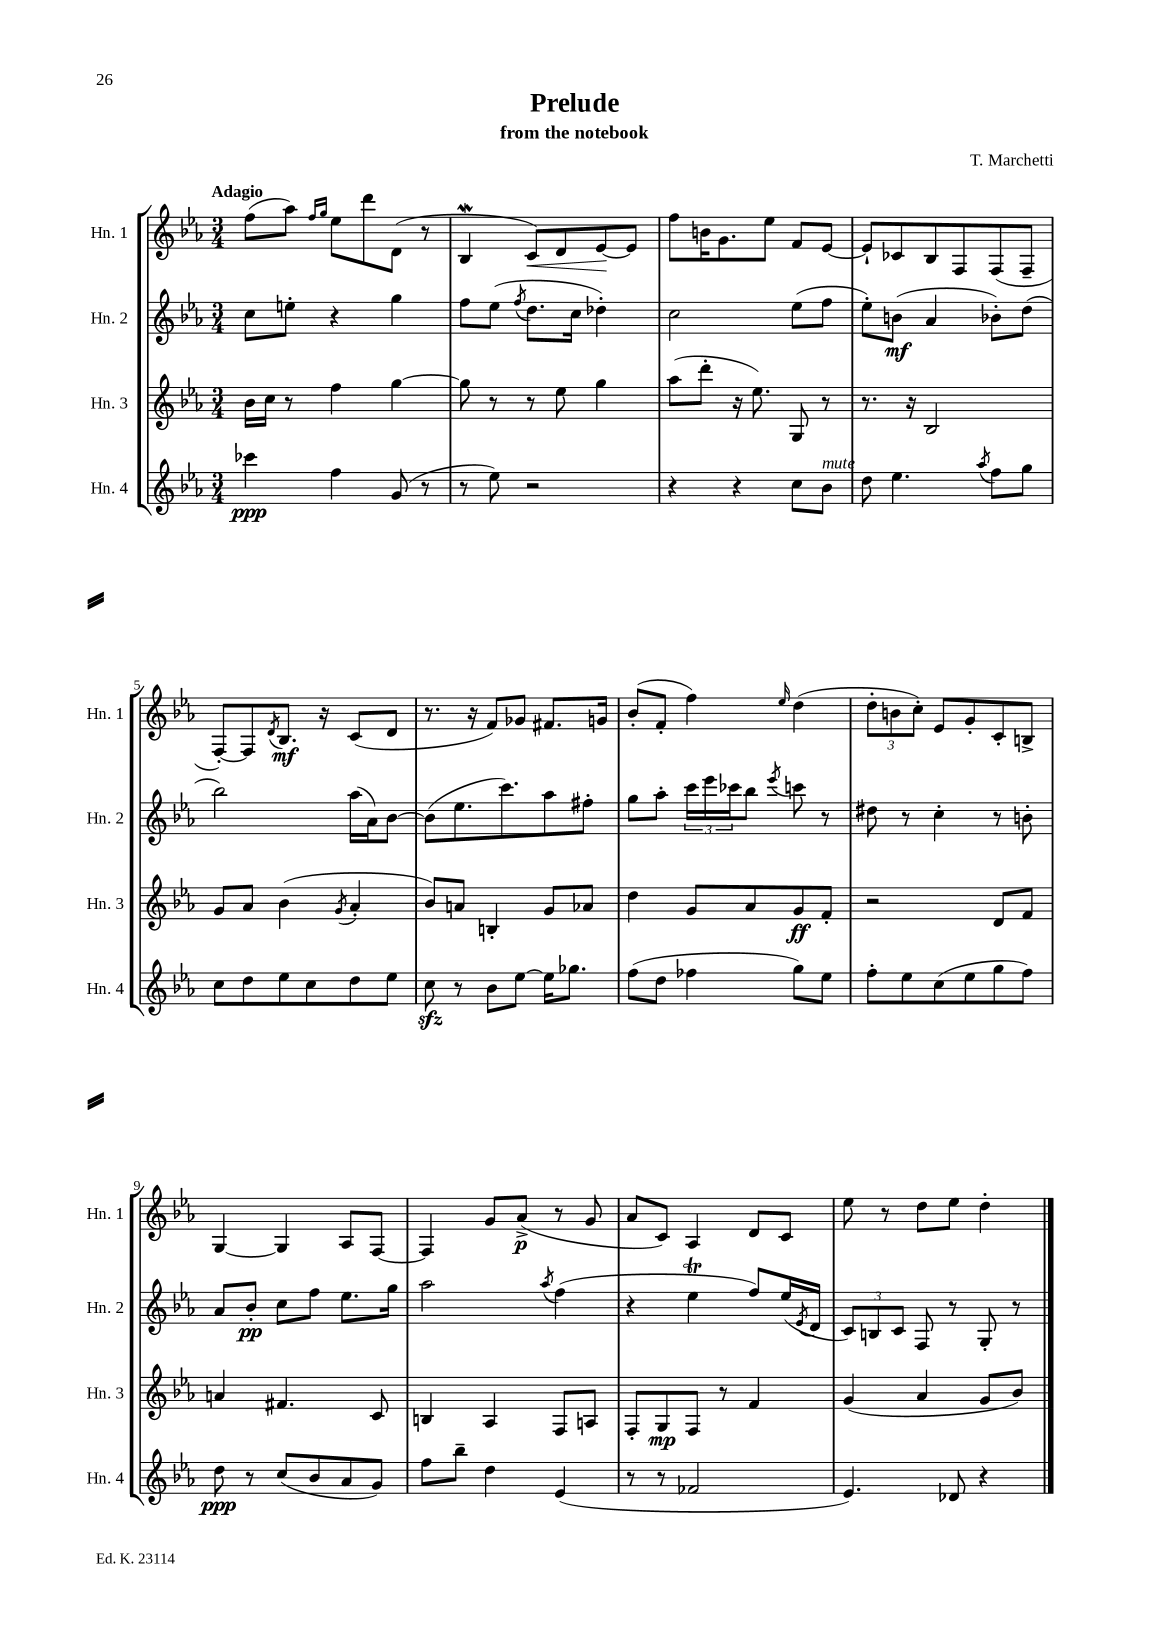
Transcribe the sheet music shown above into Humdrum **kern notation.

**kern	**dynam	**kern	**dynam	**kern	**dynam	**kern	**dynam
*part4	*part4	*part3	*part3	*part2	*part2	*part1	*part1
*staff4	*staff4	*staff3	*staff3	*staff2	*staff2	*staff1	*staff1
*I"Hn. 4	*	*I"Hn. 3	*	*I"Hn. 2	*	*I"Hn. 1	*
*I'Hn. 4	*	*I'Hn. 3	*	*I'Hn. 2	*	*I'Hn. 1	*
*clefG2	*	*clefG2	*	*clefG2	*	*clefG2	*
*k[b-e-a-]	*	*k[b-e-a-]	*	*k[b-e-a-]	*	*k[b-e-a-]	*
*M3/4	*	*M3/4	*	*M3/4	*	*M3/4	*
=1	=1	=1	=1	=1	=1	=1	=1
!	!	!	!	!	!	!LO:TX:a:B:t=Adagio	!
4ccc-X\	ppp	16b-\LL	.	8cc\L	.	(8ff\L	.
.	.	16cc\JJ	.	.	.	.	.
.	.	8r	.	8een'\J	.	8aa-\J)	.
.	.	.	.	.	.	16qqff/LL	.
.	.	.	.	.	.	16qqgg/JJ	.
4ff\	.	4ff\	.	4r	.	8ee-\L	.
.	.	.	.	.	.	8ddd\	.
(8g/	.	[4gg\	.	4gg\	.	(8d\J	.
8r	.	.	.	.	.	8r	.
=2	=2	=2	=2	=2	=2	=2	=2
8r	.	8gg\]	.	8ff\L	.	4B-W/	.
8ee-\)	.	8r	.	(8ee-\J	.	.	.
.	.	.	.	8qff/	.	.	.
!	!	!	!	!	!	!	!LO:HP:b
2r	.	8r	.	8.dd\L	.	8c/L)	<
.	.	8ee-\	.	.	.	8d/	.
.	.	.	.	16cc\Jk	.	.	.
.	.	4gg\	.	4dd-X'\)	.	[8e-/	.
.	.	.	.	.	.	8e-/J]	[
=3	=3	=3	=3	=3	=3	=3	=3
4r	.	(8aa-\L	.	2cc\	.	8ff\L	.
.	.	8ddd'\J	.	.	.	16bn\K	.
.	.	.	.	.	.	8.g\	.
4r	.	16r	.	.	.	.	.
.	.	8.ee-\)	.	.	.	.	.
.	.	.	.	.	.	8ee-\J	.
8cc\L	.	8G/	.	(8ee-\L	.	8f/L	.
!LO:TX:a:i:t=mute	!	!	!	!	!	!	!
8b-\J	.	8r	.	8ff\J	.	[8e-/J	.
=4	=4	=4	=4	=4	=4	=4	=4
8dd\	.	8.r	.	8ee-'\L)	.	8e-`/L]	.
4.ee-\	.	.	.	(8bn\J	mf	8c-X/	.
.	.	16r	.	.	.	.	.
.	.	2B-/	.	4a-/	.	8B-/	.
.	.	.	.	.	.	8F/	.
8qaa-/	.	.	.	.	.	.	.
8ff\L	.	.	.	8b-X'\L)	.	(8F/	.
8gg\J	.	.	.	(8dd\J	.	8F~/J	.
!!LO:LB:g=z
=5	=5	=5	=5	=5	=5	=5	=5
8cc\L	.	8g/L	.	2bb-\)	.	[8F'/L)	.
8dd\	.	8a-/J	.	.	.	8F/]	.
.	.	.	.	.	.	8qd/	.
8ee-\	.	(4b-\	.	.	.	8.B-/J	mf
8cc\	.	.	.	.	.	.	.
.	.	.	.	.	.	16r	.
.	.	8qg/	.	.	.	.	.
8dd\	.	4a-'/	.	(16aa-\LL	.	(8c/L	.
.	.	.	.	16a-\J)	.	.	.
8ee-\J	.	.	.	[8b-\J	.	8d/J	.
=6	=6	=6	=6	=6	=6	=6	=6
8cczz\	.	8b-/L)	.	(8b-\L]	.	8.r	.
8r	.	8an/J	.	8.ee-\	.	.	.
.	.	.	.	.	.	16r	.
8b-\L	.	4Bn'/	.	.	.	8f/L)	.
.	.	.	.	8.ccc\)	.	.	.
[8ee-\J	.	.	.	.	.	8g-X/J	.
16ee-\KL]	.	8g/L	.	8aa-\	.	8.f#X/L	.
8.gg-X\J	.	.	.	.	.	.	.
.	.	8a-X/J	.	8ff#X'\J	.	.	.
.	.	.	.	.	.	16gn/Jk	.
=7	=7	=7	=7	=7	=7	=7	=7
(8ff\L	.	4dd\	.	8gg\L	.	(8b-'/L	.
8dd\J	.	.	.	8aa-'\J	.	8f'/J	.
4ff-X\	.	8g/L	.	24ccc\LL	.	4ff\)	.
.	.	.	.	24eee-\	.	.	.
.	.	.	.	24ccc-X\J	.	.	.
.	.	8a-/	.	8bb-\J	.	.	.
.	.	.	.	8qeee-/	.	16qqee-/	.
8gg\L)	.	8g/	ff	8cccn\	.	(4dd\	.
8ee-\J	.	8f'/J	.	8r	.	.	.
=8	=8	=8	=8	=8	=8	=8	=8
8ff'\L	.	2r	.	8dd#X\	.	12dd'\L	.
.	.	.	.	.	.	12bn\	.
8ee-\	.	.	.	8r	.	.	.
.	.	.	.	.	.	12cc'\J)	.
(8cc\	.	.	.	4cc'\	.	8e-/L	.
8ee-\	.	.	.	.	.	8g'/	.
8gg\	.	8d/L	.	8r	.	8c'/	.
8ff\J)	.	8f/J	.	8bn'\	.	8Bn^/J	.
!!LO:LB:g=z
=9	=9	=9	=9	=9	=9	=9	=9
8dd\	ppp	4an/	.	8a-/L	.	[4G/	.
8r	.	.	.	8b-'/J	pp	.	.
(8cc/L	.	4.f#X/	.	8cc\L	.	4G/]	.
8b-/	.	.	.	8ff\J	.	.	.
8a-/	.	.	.	8.ee-\L	.	8A-/L	.
8g/J)	.	8c/	.	.	.	[8F/J	.
.	.	.	.	16gg\Jk	.	.	.
=10	=10	=10	=10	=10	=10	=10	=10
8ff\L	.	4Bn/	.	2aa-\	.	4F/]	.
8bb-~\J	.	.	.	.	.	.	.
4dd\	.	4A-/	.	.	.	8g/L	.
.	.	.	.	.	.	(8a-^/J	p
.	.	.	.	8qaa-/	.	.	.
(4e-/	.	8F/L	.	(4ff\	.	8r	.
.	.	8An/J	.	.	.	8g/	.
=11	=11	=11	=11	=11	=11	=11	=11
8r	.	8F'/L	.	4r	.	8a-/L	.
8r	.	8G/	mp	.	.	8c/J)	.
2f-X/	.	8F/J	.	4ee-T\	.	4A-/	.
.	.	8r	.	.	.	.	.
.	.	4f/	.	8ff/L)	.	8d/L	.
.	.	.	.	(16ee-/L	.	8c/J	.
.	.	.	.	8qe-/	.	.	.
.	.	.	.	16d/JJ	.	.	.
=12	=12	=12	=12	=12	=12	=12	=12
4.e-/)	.	(4g/	.	12c/L)	.	8ee-\	.
.	.	.	.	12Bn/	.	.	.
.	.	.	.	.	.	8r	.
.	.	.	.	12c/J	.	.	.
.	.	4a-/	.	8F/	.	8dd\L	.
8d-X/	.	.	.	8r	.	8ee-\J	.
4r	.	8g/L	.	8G'/	.	4dd'\	.
.	.	8b-/J)	.	8r	.	.	.
==	==	==	==	==	==	==	==
*-	*-	*-	*-	*-	*-	*-	*-
